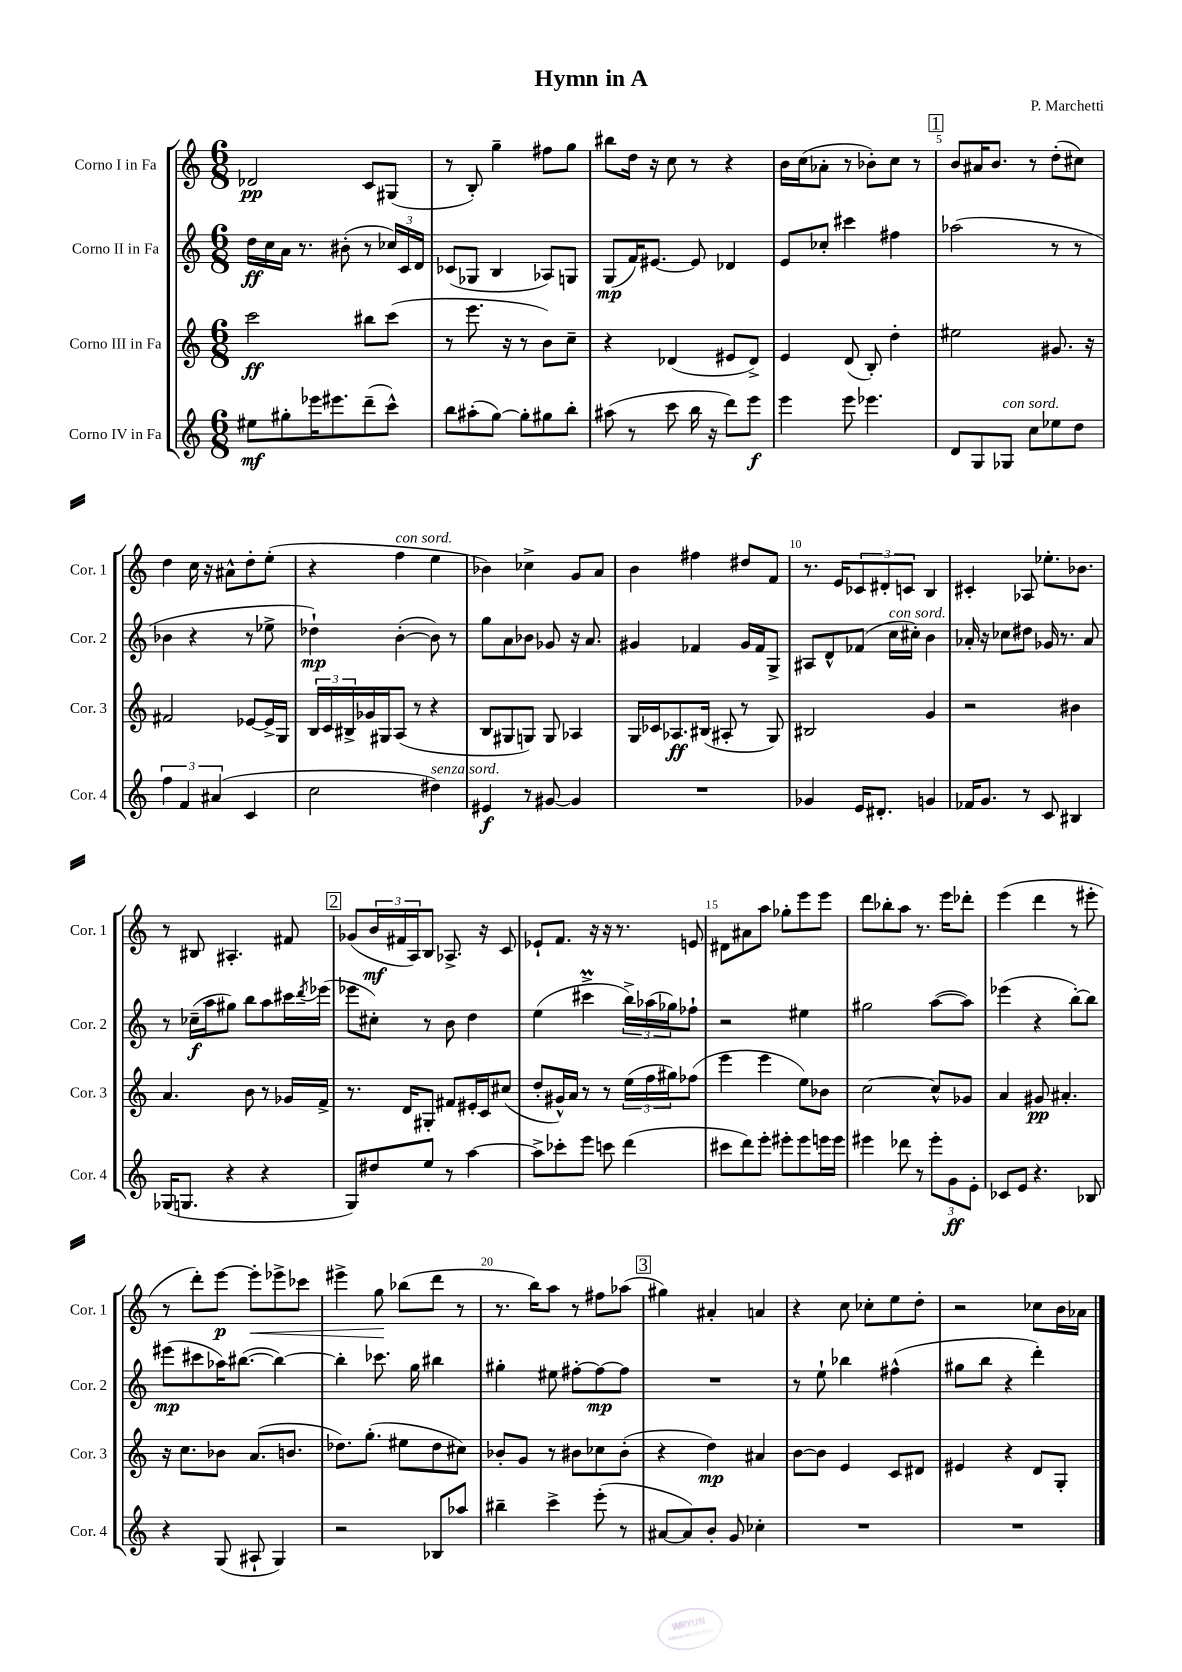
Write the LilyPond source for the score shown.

\header { title = "Hymn in A" composer = "P. Marchetti" }
<<
\new StaffGroup <<
\new Staff = "s0" \with { instrumentName = "Corno I in Fa" shortInstrumentName = "Cor. 1" } {
    \clef treble \key c \major \numericTimeSignature \time 6/8
    des'2\pp c'8 gis8( |
    r8 b8-.) g''4-- fis''8 g''8 |
    bis''8 d''16 r16 c''8 r8 r4 |
    b'16 c''16( aes'8-. r8 bes'8-.) c''8 r8 |
    \mark \markup { \box "1" } b'8 ais'16 b'8. r8 d''8-.( cis''8) |
    d''4 c''16 r16 ais'8-^ d''8-. e''8-.( |
    r4 f''4^\markup { \italic "con sord." } e''4 |
    bes'4) ces''4-> g'8 a'8 |
    b'4 fis''4 dis''8 f'8 |
    r8. e'16 \tuplet 3/2 { ces'8 dis'8-. c'8 } b4 |
    cis'4-. aes8 ees''8.-. bes'8. |
    r8 bis8 ais4.-. fis'8 |
    \mark \markup { \box "2" } ges'8( \tuplet 3/2 { b'16\mf fis'16 a16) } b8 aes8.-> r16 c'8 |
    ees'8-! f'8. r16 r16 r8. e'8 |
    dis'8 ais'8 a''8 ges''8-. e'''8 e'''8 |
    d'''8 bes''8-. a''8 r8. e'''16 des'''8-. |
    e'''4( d'''4 r8 eis'''8-. |
    r8 d'''8-.) e'''8~\p e'''8-.\< ees'''8-> ces'''8 |
    eis'''4-> g''8\! bes''8( d'''8 r8 |
    r8. b''16) a''8 r8 fis''8 aes''8( |
    \mark \markup { \box "3" } gis''4) ais'4-. a'4 |
    r4 c''8 ces''8-. e''8 d''8-. |
    r2 ces''8 b'16 aes'16 \bar "|." |
}
\new Staff = "s1" \with { instrumentName = "Corno II in Fa" shortInstrumentName = "Cor. 2" } {
    \clef treble \key c \major \numericTimeSignature \time 6/8
    d''16\ff c''16 a'16 r8. bis'8-.( r8 \tuplet 3/2 { ces''16) c'16 d'16 } |
    ces'8( ges8 b4 aes8) g8 |
    g8\mp( f'16) eis'8.~ eis'8 des'4 |
    e'8 ces''8-. cis'''4 fis''4 |
    \mark \markup { \box "1" } aes''2( r8 r8 |
    bes'4 r4 r8 ees''8-> |
    des''4-!\mp) b'4~-.( b'8) r8 |
    g''8 a'8 bes'8 ges'8 r16 a'8. |
    gis'4 fes'4 gis'16 fes'16 g8-> |
    ais8 d'8-^ fes'8( c''16^\markup { \italic "con sord." } cis''16-.) b'4 |
    aes'16-. r16 ces''8 dis''8 ges'16 r8. aes'8 |
    r8 ces''16--\f( a''16 gis''8) b''8 a''8 cis'''16 \acciaccatura { d'''8 } ees'''16( |
    \mark \markup { \box "2" } ees'''8 cis''8-.) r8 b'8 d''4 |
    e''4( cis'''4->\prall \tuplet 3/2 { b''16->) aes''16( ges''16) } fes''8-! |
    r2 eis''4 |
    gis''2 a''8~( a''8) |
    ees'''4( r4 b''8~-.) b''8 |
    eis'''8\mp( cis'''8 aes''16) bis''8.~( bis''4~) |
    bis''4-. ces'''8. g''16 bis''4 |
    gis''4-. eis''8 fis''8~-. fis''8~\mp fis''8 |
    \mark \markup { \box "3" } R2. |
    r8 e''8-! bes''4 fis''4-^( |
    gis''8 b''8 r4 d'''4-.) \bar "|." |
}
\new Staff = "s2" \with { instrumentName = "Corno III in Fa" shortInstrumentName = "Cor. 3" } {
    \clef treble \key c \major \numericTimeSignature \time 6/8
    c'''2\ff bis''8 c'''8( |
    r8 e'''8. r16 r8 b'8) c''8-- |
    r4 des'4( eis'8 des'8->) |
    e'4 d'8( b8-.) d''4-. |
    \mark \markup { \box "1" } eis''2 gis'8. r16 |
    fis'2 ees'8~ ees'16-> g16 |
    \tuplet 3/2 { b16 c'16 bis16-> } ges'16 gis16 a8( r8 r4 |
    b8 gis8 g8) g8 aes4 |
    g16 ces'16 aes8.\ff bis16( ais8-. r8 g8) |
    bis2 g'4 |
    r2 bis'4 |
    a'4. b'8 r8 ges'16 f'16-> |
    \mark \markup { \box "2" } r8. d'16 gis8-. fis'8 eis'16-. c'16 cis''8( |
    d''8-. gis'16-^) a'16 r8 r8 \tuplet 3/2 { e''16( f''16 gis''16) } fes''8( |
    e'''4 e'''4 e''8) bes'8 |
    c''2~ c''8-^ ges'8 |
    a'4 gis'8\pp ais'4.-. |
    r16 c''8. bes'8 a'8.( b'8. |
    des''8.) g''8.-.( eis''8 des''8 cis''8) |
    bes'8-. g'8 r8 bis'8 ces''8 bis'8-.( |
    \mark \markup { \box "3" } r4 d''4\mp) ais'4 |
    b'8~ b'8 e'4 c'8 dis'8 |
    eis'4 r4 d'8 g8-. \bar "|." |
}
\new Staff = "s3" \with { instrumentName = "Corno IV in Fa" shortInstrumentName = "Cor. 4" } {
    \clef treble \key c \major \numericTimeSignature \time 6/8
    eis''8\mf gis''8-. ees'''16 eis'''8. d'''8--( c'''8-^) |
    b''8 ais''8-.( g''8~) g''8-. gis''8 b''8-. |
    ais''8( r8 c'''8 b''16 r16 d'''8) e'''8\f |
    e'''4 e'''8 ees'''4. |
    \mark \markup { \box "1" } d'8 g8 ges8^\markup { \italic "con sord." } c''8 ees''8 d''8 |
    \tuplet 3/2 { f''4 f'4 ais'4( } c'4 |
    c''2 dis''4^\markup { \italic "senza sord." }) |
    eis'4\f r8 gis'8~ gis'4 |
    R2. |
    ges'4 e'16 dis'8.-. g'4 |
    fes'16 g'8. r8 c'8 bis4 |
    ges16( g8. r4 r4 |
    \mark \markup { \box "2" } g8) dis''8 e''8 r8 a''4~ |
    a''8-> ces'''8-. e'''8 c'''8 d'''4( |
    cis'''8 d'''8) e'''8-. eis'''8-. eis'''8 e'''16 e'''16 |
    eis'''4 des'''8 r8 \tuplet 3/2 { eis'''8-. g'8\ff e'8-. } |
    ces'8 e'8 r4. bes8 |
    r4 g8( ais8-! g4) |
    r2 bes8 aes''8 |
    bis''4-- c'''4-> e'''8-.( r8 |
    \mark \markup { \box "3" } ais'8~ ais'8) b'8-. g'8 ces''4-. |
    R2. |
    R2. \bar "|." |
}
>>
>>
\layout { \context { \Score \override BarNumber.break-visibility = ##(#f #t #t) barNumberVisibility = #(every-nth-bar-number-visible 5) } }
